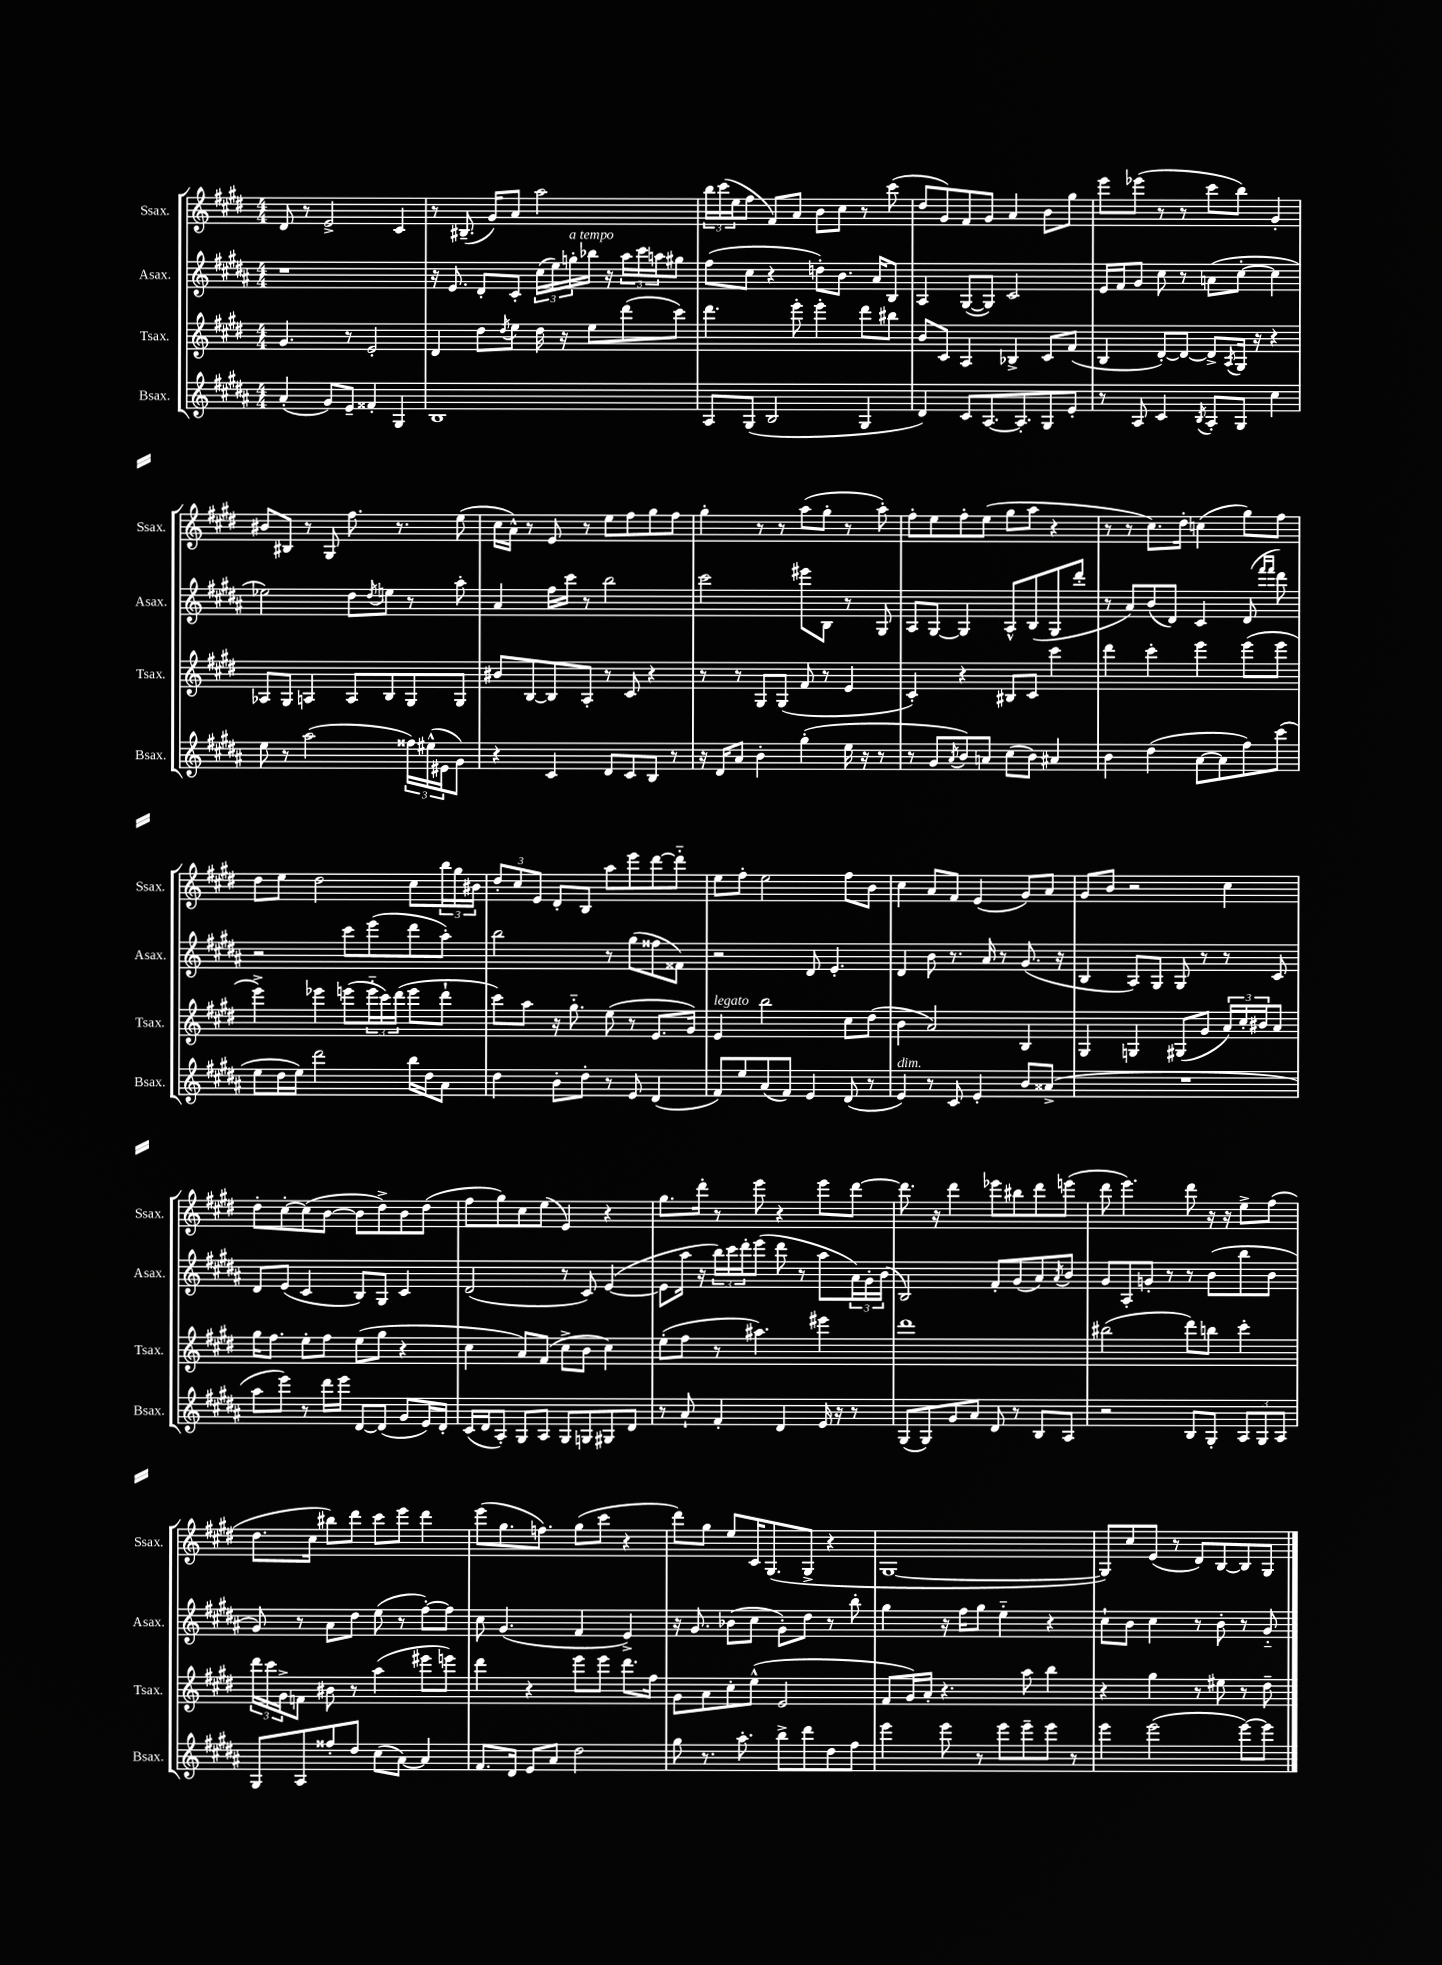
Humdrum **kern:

**kern	**kern	**kern	**kern
*staff4	*staff3	*staff2	*staff1
*clefG2	*clefG2	*clefG2	*clefG2
*k[f#c#g#d#a#]	*k[f#c#g#d#]	*k[f#c#g#d#a#]	*k[f#c#g#d#]
*M4/4	*M4/4	*M4/4	*M4/4
(4a#'	4.g#	1r	8d#
.	.	.	8r
8g#)	.	.	2e^
8e~	8r	.	.
4f##'	2e'	.	.
4G#	.	.	4c#
=	=	=	=
1B	4d#	16r	8r
.	.	8.e	.
.	.	.	(8.B#~
.	8dd#	8d#'	.
.	.	.	16g#)
.	8qdd#	.	.
.	8ee	8c#'	8a
.	16dd#	(24cc#	2aa
.	.	24ee)	.
.	16r	.	.
.	.	24gg'	.
.	8ee	16bb-	.
.	.	16r	.
.	(8ddd#	24aa#	.
.	.	24ccc#	.
.	.	24aa	.
.	8ccc#)	8gg#	.
=	=	=	=
8A#	4.ddd#	(8ff#	24bb
.	.	.	(24ccc#
.	.	.	24ee
(8G#	.	8cc#	8ff#
2B	.	4r	8f#)
.	8eee'	.	8a
.	4eee'	8dd')	8b
.	.	8.b	8cc#
4G#	8ddd#	.	8r
.	.	16a#	.
.	8bb#	8B	(8ccc#
=	=	=	=
4d#)	8b	4A#	8dd#
.	8c#	.	8g#)
8c#	4A	([8G#	8f#
[8.A#	.	8G#])	8g#
.	4B-^	2c#	4a
8.A#']	.	.	.
8G#	8c#	.	8b
8e'	(8f#	.	8gg#
=	=	=	=
8r	4B	16e	8eee
.	.	16f#	.
8A#	.	8g#	(8eee-
4c#	[8d#')	8cc#	8r
.	8d#_	8r	8r
8qB	.	.	.
8A#'	8d#^]	(8a	8ccc#
.	8qA	.	.
8G#	16G#	[8cc#'	8bb)
.	16r	.	.
4cc#	4r	4cc#]	4g#'
=	=	=	=
8ee	8A-	2ee-)	8b#
8r	8G#	.	8B#
(2aa#	4A	.	8r
.	.	.	8G#
.	8A	8dd#	8.ff#
.	.	8qdd#	.
.	8B	8ee	.
.	.	.	8.r
24ff##)	8G#	8r	.
(24ee#^^	.	.	.
24e#	.	.	.
8g#)	8G#	8aa#'	(8ee
=	=	=	=
4r	8b#	4a#	16cc#
.	.	.	16a^^)
.	[8B	.	8r
4c#	8B]	16ff#	8e
.	.	16ccc#	.
.	8A'	8r	8r
8d#	8r	2bb	8ee
8c#	8c#	.	8ff#
8B	4r	.	8gg#
8r	.	.	8ff#
=	=	=	=
16r	8r	2ccc#	4gg#'
16d#	.	.	.
8a#	8r	.	.
4b'	8G#	.	8r
.	(8G#	.	8r
(4gg#'	8f#	8eee#	(8aa
.	8r	8B	8gg#'
16ee	4e	8r	8r
16r	.	.	.
8r	.	8G#	8aa')
=	=	=	=
8r	4c#')	8A#	8ff#'
8g#	.	[8G#	8ee
8qa#	.	.	.
8b)	4r	4G#]	8ff#'
8a	.	.	(8ee
(8cc#	8B#	8A#^^	8gg#
8b)	8c#	(8B	8aa
4a#	4ccc#	8G#	4r
.	.	8ddd#'	.
=	=	=	=
4b	4ddd#	8r	8r
.	.	8a#)	8r
(4dd#	4ccc#'	(8b	8.cc#)
.	.	8d#)	.
.	.	.	16dd#'
[8a#	4eee	4c#	(4cc
8a#]	.	.	.
8ff#)	(8eee	(8d#	8gg#)
.	.	16qqfff#	.
.	.	16qqfff#	.
(8ccc#	8eee	8ddd#)	8ff#
=	=	=	=
8ee	4eee^)	2r	8dd#
16dd#	.	.	8ee
16ee)	.	.	.
2ddd#	4eee-	.	2dd#
.	(8eee	8ccc#	.
.	24eee'~	(8eee	.
.	24ccc#)	.	.
.	(24ddd#	.	.
16bb	8eee	8ddd#	8cc#
16dd#	.	.	.
8a#	8ddd#`	8aa#')	24bb
.	.	.	24gg#
.	.	.	24b#
=	=	=	=
4dd#	8ccc#)	2bb	12dd#'
.	.	.	12cc#
.	8aa	.	.
.	.	.	12e
8b'	16r	.	8d#'
.	8.gg#'~	.	.
8dd#'	.	.	8B
8r	(8ee	8r	8aa
8e	8r	(8gg#	8eee
(4d#	8.e	8ff##	[8ddd#
.	.	8f##)	8ddd#'~]
.	16g#)	.	.
=	=	=	=
8f#)	4e	2r	8ee
8ee	.	.	8ff#'
(8a#	2bb	.	2ee
8f#)	.	.	.
4e	.	8d#	.
.	.	4.e'	.
(8d#	8cc#	.	8ff#
8r	(8dd#	.	8b
=	=	=	=
4e)	4b	4d#	4cc#
8r	2a)	8b	8a
8c#	.	8.r	8f#
4e'	.	.	(4e
.	.	16a#	.
.	.	8r	.
8b	4B	(8.g#	8g#)
(8a##^	.	.	8a
.	.	16r	.
=	=	=	=
1r	4G#	4B	8g#
.	.	.	8b
.	4G	8A#)	2r
.	.	8G#	.
.	(8G#	8G#	.
.	8g#	8r	.
.	24a)	8r	4cc#
.	24cc#'	.	.
.	24b#	.	.
.	8a	8c#	.
=	=	=	=
8aa#	16gg#	8d#	8dd#'
.	8.ff#	.	.
8eee)	.	(8e	[8cc#'
8r	8ee'	4c#	(8cc#]
16ddd#	8ff#	.	[8b
16eee	.	.	.
[8d#	(8ee	8B)	8b]
(8d#]	8gg#	8G#	8dd#^)
8g#	4r	4c#	8b
16e)	.	.	(8dd#
16d#'	.	.	.
=	=	=	=
(16c#	4cc#	(2d#	8ff#
16d#	.	.	.
8A#')	.	.	8gg#)
8G#	8a)	.	8cc#
8A#	(8f#	.	(8ee
8G#	8cc#^	8r	4e)
8G	8b	8c#)	.
8G#	4cc#)	([4e	4r
8d#	.	.	.
=	=	=	=
8r	(8ee'	8e]	8.gg#
8a#`	8ff#	16aa#	.
.	.	16r	16ddd#'
4f#'	8r	24bb)	8r
.	.	24ccc#	.
.	.	24ddd#'	.
.	4.aa#)	(8eee	8eee
4d#	.	8ddd#	4r
.	.	8r	.
16e	4eee#	8aa#	8eee
16r	.	.	.
8r	.	24a#)	[8ddd#
.	.	24g#'	.
.	.	(24b	.
=	=	=	=
(8G#	1ddd#	2B)	8.ddd#]
8G#)	.	.	.
.	.	.	16r
8g#	.	.	4ddd#
8a#	.	.	.
8d#	.	8f#'	8eee-
8r	.	(8g#	8bb#
8B	.	8a#)	8ddd#
.	.	8qa#	.
8A#	.	8b	(8eee
=	=	=	=
2r	(2bb#	8g#	8ddd#
.	.	8A#'	4.eee)
.	.	8g'	.
.	.	8r	.
8B	8ddd#)	8r	8ddd#
8G#'	8bb	(8b	16r
.	.	.	16r
12A#	4ccc#'	8bb	8ee^
12G#	.	.	.
.	.	8b	(8ff#
12A#	.	.	.
=	=	=	=
8G#	24ddd#	8g#)	8.dd#
.	24ccc#	.	.
.	24g#^	.	.
8A#	8f	8r	.
.	.	.	16cc#
8ff##'	8b#	8a#	8bb#)
8dd#	8r	8dd#	8ddd#
(8cc#	(4aa	(8ee	8ccc#
[8a#)	.	8r	8eee
4a#]	8eee#	[8ff#')	4ddd#
.	8eee)	8ff#]	.
=	=	=	=
8.f#	4ddd#	8cc#	(8eee
.	.	(4.g#	8.gg#
16d#	.	.	.
8e	4r	.	.
.	.	.	8.ff)
8a#	.	.	.
2dd#	8eee	4f#	(8gg#
.	8eee	.	8ccc#
.	8.ddd#	4e^)	4r
.	16ff#	.	.
=	=	=	=
8gg#	8g#	16r	8ddd#)
.	.	8.g#	.
8.r	8a	.	8gg#
.	8cc#'	(8b-	8ee
8.aa#'	.	.	.
.	(8ee^^	8cc#	16c#
.	.	.	(8.G#
8bb^	2e	8g#')	.
8ddd#	.	8dd#	8G#^
8dd#	.	8r	4r
8ff#	.	8bb'	.
=	=	=	=
4eee	8f#	4gg#	[1G#
.	16g#)	.	.
.	16a'	.	.
8eee	4.r	16r	.
.	.	16ff#	.
8r	.	8gg#	.
8eee	.	4ee'~	.
8eee~	8aa	.	.
8eee	4bb	4r	.
8r	.	.	.
=	=	=	=
4eee	4r	8cc#`	8G#])
.	.	8b	8cc#
(2eee	4gg#	4cc#	(8e
.	.	.	8r
.	8r	8r	8d#)
.	8ee#	8b'	[8B
[8eee)	8r	8r	8B]
8eee]	8dd#~	8g#'~	8G#
==	==	==	==
*-	*-	*-	*-
